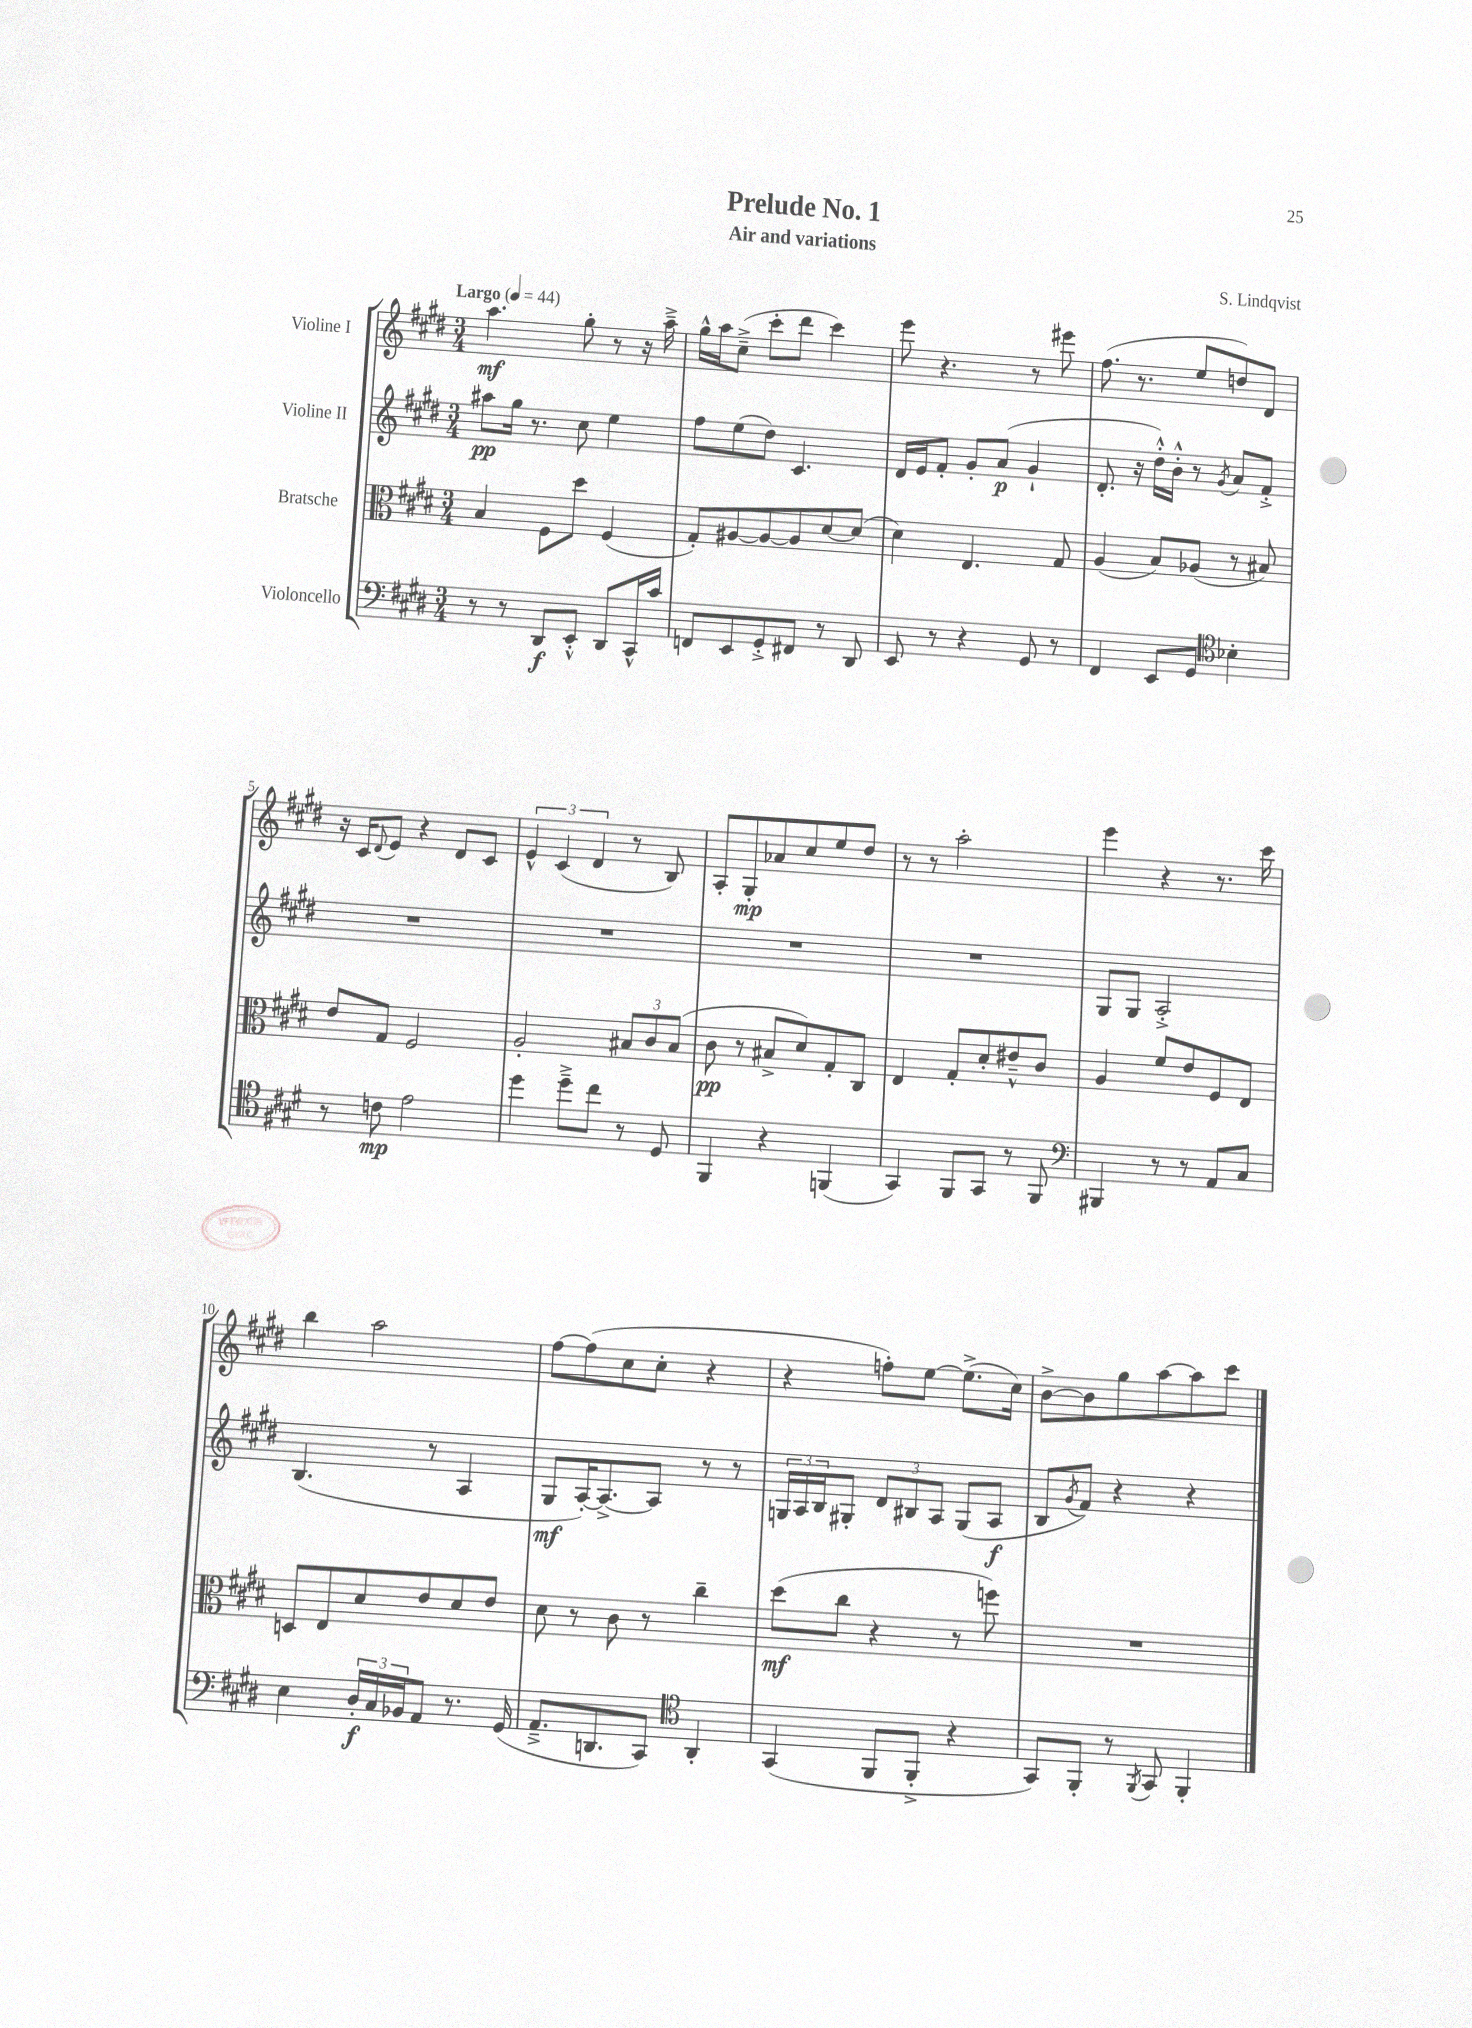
\header { title = "Prelude No. 1" composer = "S. Lindqvist" subtitle = "Air and variations" }
<<
\new StaffGroup <<
\new Staff = "s0" \with { instrumentName = "Violine I" } {
    \clef treble \key e \major \numericTimeSignature \time 3/4 \tempo "Largo" 4 = 44
    a''4.\mf gis''8-. r8 r16 a''16---> |
    gis''16-^ a''16 cis''8--->( cis'''8-. dis'''8 cis'''4) |
    e'''8 r4. r8 eis'''8 |
    fis''8.( r8. e''8 d''8) dis'8 |
    r16 cis'16 \appoggiatura { dis'8 } e'8 r4 dis'8 cis'8 |
    \tuplet 3/2 { e'4-^ cis'4( dis'4 } r8 b8) |
    a8-. gis8-.\mp aes'8 cis''8 e''8 dis''8 |
    r8 r8 a''2-. |
    e'''4 r4 r8. cis'''16 |
    b''4 a''2 |
    fis''8~ fis''8( cis''8 cis''8-. r4 |
    r4 f''8-.) e''8~ e''8.->( cis''16) |
    b'8~-> b'8 gis''8 a''8~ a''8 cis'''8 \bar "|." |
}
\new Staff = "s1" \with { instrumentName = "Violine II" } {
    \clef treble \key e \major \numericTimeSignature \time 3/4
    ais''8\pp gis''16 r8. cis''8 e''4 |
    fis''8 e''8( dis''8) cis'4. |
    dis'16 e'16 fis'8-. gis'8-. a'8\p( gis'4-! |
    dis'8.-. r16 dis''16-.-^) b'16-.-^ r8 \acciaccatura { gis'8 } a'8 fis'8-.-> |
    R2. |
    R2. |
    R2. |
    R2. |
    gis8 gis8 a2-.-> |
    b4.( r8 a4 |
    gis8\mf a16~-.) a8.~-> a8 r8 r8 |
    \tuplet 3/2 { g16 a16 b16 } gis8-. \tuplet 3/2 { dis'8 bis8 a8 } gis8( a8\f |
    b8 \acciaccatura { gis'8 } fis'8) r4 r4 \bar "|." |
}
\new Staff = "s2" \with { instrumentName = "Bratsche" } {
    \clef alto \key e \major \numericTimeSignature \time 3/4
    b4 fis8 dis''8 fis4( |
    gis8-.) ais8~ ais8~ ais8 dis'8~ dis'8( |
    dis'4) e4. gis8 |
    a4( b8) aes8( r8 bis8) |
    e'8 gis8 fis2 |
    a2-. \tuplet 3/2 { bis8 cis'8 bis8( } |
    cis'8\pp r8 bis8-> dis'8) gis8-. cis8 |
    e4 gis8-. dis'8-. eis'8---^ cis'8 |
    a4 fis'8 e'8 fis8 e8 |
    d8 e8 dis'8 e'8 dis'8 e'8 |
    dis'8 r8 cis'8 r8 cis''4-- |
    dis''8\mf( cis''8 r4 r8 f''8) |
    R2. \bar "|." |
}
\new Staff = "s3" \with { instrumentName = "Violoncello" } {
    \clef bass \key e \major \numericTimeSignature \time 3/4
    r8 r8 dis,8\f e,8-.-^ dis,8 cis,16-^ cis'16 |
    f,8 e,8 gis,8-.-> fis,8 r8 dis,8 |
    e,8 r8 r4 gis,8 r8 |
    fis,4 e,8 gis,8 \clef tenor bes4-. |
    r8 c'8\mp e'2 |
    dis''4 dis''8---> cis''8 r8 dis8 |
    fis,4 r4 f,4( |
    gis,4) fis,8 gis,8 r8 fis,8 |
    \clef bass bis,,4 r8 r8 a,8 cis8 |
    e4 \tuplet 3/2 { dis16-.\f cis16 bes,16 } a,8 r8. gis,16( |
    a,8.---> d,8. cis,8) \clef tenor a,4-. |
    gis,4( fis,8 fis,8-.-> r4 |
    gis,8) fis,8-. r8 \acciaccatura { fis,8 } gis,8 fis,4-. \bar "|." |
}
>>
>>
